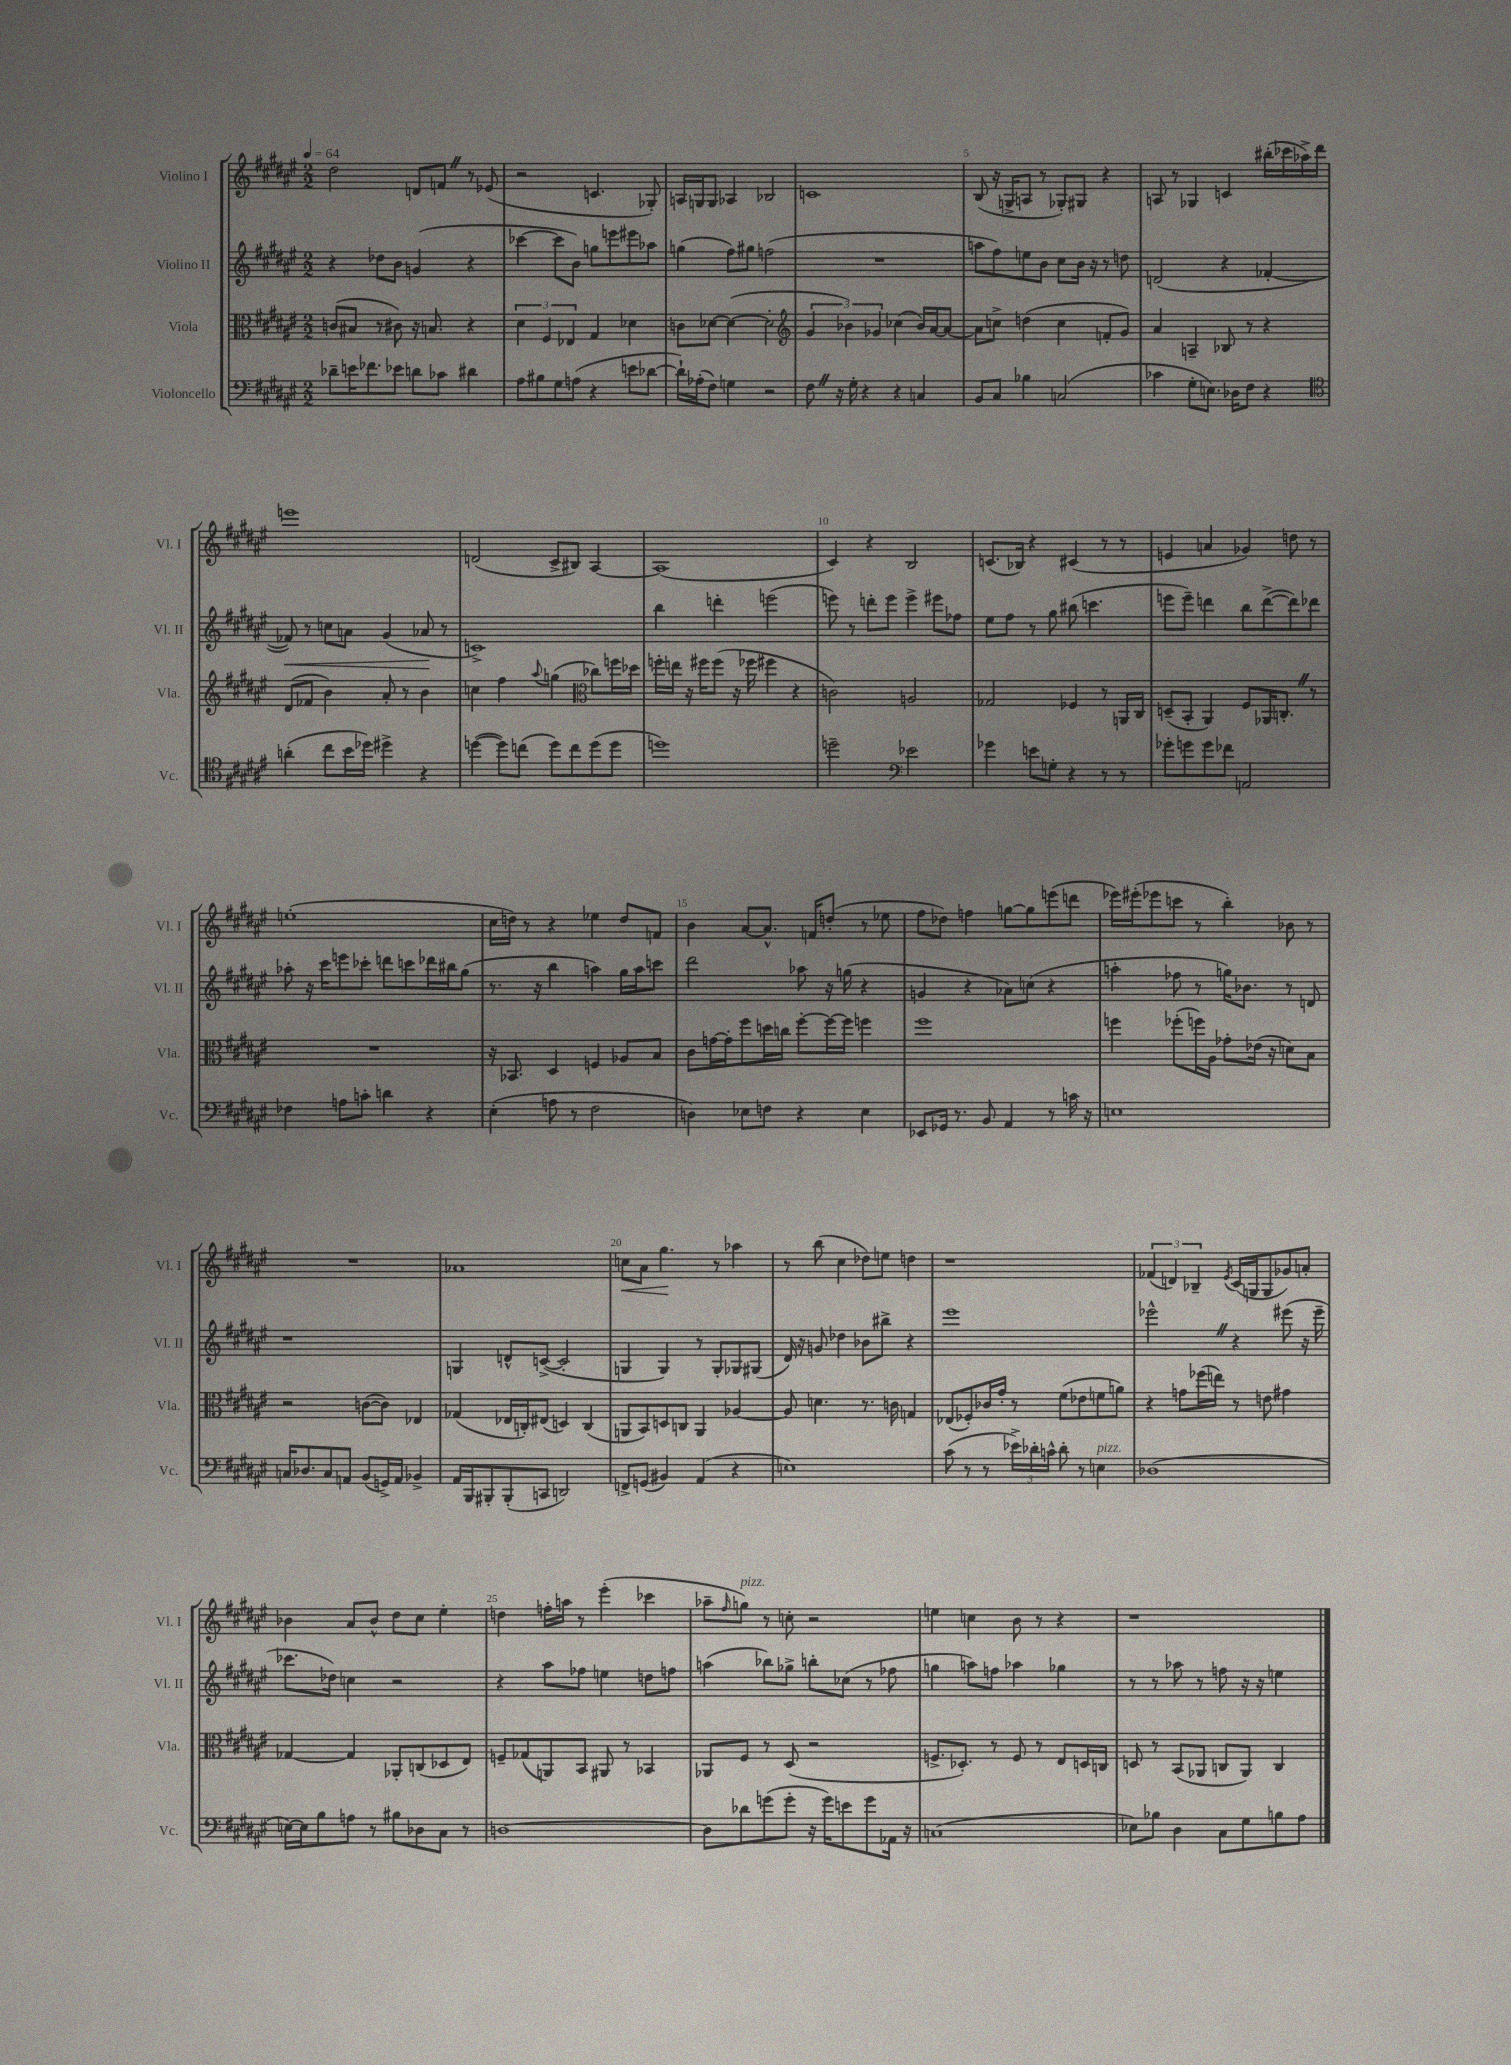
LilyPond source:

<<
\new StaffGroup <<
\new Staff = "s0" \with { instrumentName = "Violino I" shortInstrumentName = "Vl. I" } {
    \clef treble \key fis \major \numericTimeSignature \time 2/2 \tempo 4 = 64
    dis''2 d'8 f'8 \once \override BreathingSign.text = \markup { \musicglyph "scripts.caesura.straight" } \breathe r8 ees'8( |
    r2 c'4. ges8-.) |
    a16 g16 g8 aes4 bes2 |
    c'1 |
    b8( r16 g16-> a8 r8 ges8-.) gis8 r4 |
    a8 r8 ges4 c'4 bis''16-.( ces'''16 aes''16->) dis'''16 |
    e'''1 |
    d'2( cis'8-> bis8) ais4~ |
    ais1( |
    cis'4) r4 b2 |
    c'8.( bes16) r4 cis'4( r8 r8 |
    e'4 a'4 ges'4) d''8 r8 |
    e''1-.( |
    cis''16 d''16) r8 r4 ees''4 d''8 f'8 |
    b'4 ais'8~ ais'8.-^ f'16 d''8-.( r8 ees''8 |
    fis''8 des''8) f''4 g''8~ g''8 e'''8( d'''8 |
    ees'''16) eis'''16-.( ees'''8 c'''8 r8 b''4-.) bes'8 r8 |
    R1 |
    aes'1 |
    c''8\< ais'8 gis''4.\! r8 aes''4 |
    r8 b''8( cis''4 des''8) e''8 d''4 |
    r1 |
    \tuplet 3/2 { fes'4( d'4) bes4-- } \acciaccatura { eis'8 } cis'16( g16 g8 ges'8) a'8-. |
    bes'4 ais'8 bes'8-^ dis''8 cis''8 eis''4-. |
    d''4 f''16-. a''16 r8 eis'''4-.( ces'''4 |
    aes''8-- \grace { fis''16 } g''8^\markup { \italic "pizz." }) r8 c''8-. r2 |
    e''4 c''4 b'8 r8 r4 |
    r1 \bar "|." |
}
\new Staff = "s1" \with { instrumentName = "Violino II" shortInstrumentName = "Vl. II" } {
    \clef treble \key fis \major \numericTimeSignature \time 2/2
    r4 des''8 b'8 g'4( r4 |
    ces'''4~ ces'''8 b'8) g''8 e'''8 eis'''8 aes''8 |
    g''4( fis''8) gis''8 f''2( |
    R1 |
    a''8 fis''8) e''8 b'8 cis''8 b'16 r16 r8 d''8 |
    d'2( r4 fes'4~-. |
    fes'8\<) r8 c''8 a'8 gis'4( aes'8\! r8 |
    c'1->) |
    b''4 d'''4-. e'''2( |
    e'''8) r8 d'''8-. e'''8 e'''4-> eis'''8 fes''8 |
    eis''8 fis''8 r8 gis''8 bis''8( c'''4. |
    e'''8 e'''8--) d'''4 b''8 d'''8~->( d'''8) des'''8 |
    aes''8-. r16 cis'''16 e'''8 ces'''8-. d'''8 c'''8 des'''16 bis''16 gis''8( |
    r8. r16 b''4 a''4) gis''16 a''16 c'''8 |
    dis'''2 aes''8 r16 g''16( r4 |
    g'4 r4 aes'8) c''8( r4 |
    a''4-. fes''8 r8 g''16) bes'8. r8 d'8 |
    r1 |
    g4 d'8-^ c'8~->( c'2-. |
    g4 g4) r8 g8-. ges8 gis8( |
    dis'16) r16 g'8 des''4 bes'8 bis''8-> r4 |
    eis'''1 |
    ees'''2-^ \once \override BreathingSign.text = \markup { \musicglyph "scripts.caesura.straight" } \breathe r4 eis'''8( r16 eis'''16-- |
    ces'''8. des''16) c''4 r2 |
    r4 ais''8 fes''8 e''4 d''8 f''8 |
    a''4( bes''8) ges''8-> b''8-. ces''8( r8 fes''8 |
    g''4 a''8) f''8 aes''4 ges''4 |
    r8 r8 aes''8 r8 f''8 r16 r16 e''4 \bar "|." |
}
\new Staff = "s2" \with { instrumentName = "Viola" shortInstrumentName = "Vla." } {
    \clef alto \key fis \major \numericTimeSignature \time 2/2
    c'8( bis8 r8 cis'8) r16 b8. r4 |
    \tuplet 3/2 { dis'4 fis4 ees4 } gis4 des'4 |
    c'8 des'8~ des'4~( des'2-. |
    \clef treble \tuplet 3/2 { gis'4 bes'4) ges'4 } ces''4( bes'16) ais'16~ ais'8~ |
    ais'8 c''8-> d''4( c''4 f'8-. gis'8) |
    ais'4 a4-- bes8 r8 r4 |
    dis'8( fes'8 b'4) ais'8-. r8 b'4 |
    c''4 fis''4 \appoggiatura { ais''8 } g''4( \clef alto ces''8) f''16 des''16 |
    f''16-. e''16 r16 fis''16 fis''8( r16 fes''16 fis''4 r4 |
    c'2) a2 |
    ges2 fes4 r8 a,16 cis16 |
    d8--( b,8-. ais,4) fis8 aes,16 c8.-. \once \override BreathingSign.text = \markup { \musicglyph "scripts.caesura.straight" } \breathe r8 |
    R1 |
    r16 bes,8. dis4 f4 aes8 b8 |
    cis'8 g'16~ g'16-. fis''8 d''16 c''16 fis''8~-. fis''16~ fis''16 f''4 |
    fis''1 |
    f''4 fes''8-.( f''16) ais16 ges'8-. ees'16( r16 d'8) b8 |
    r2 c'8~( c'8) ees4 |
    ges4( ees16 c16-.) eis8( d4) c4( |
    a,8 b,8) d8 c8 a,4 aes4~ |
    aes8 d'4. r8. c'16 g4 |
    ees8( fes8-.) ces'16 gis'16-. r8 fis'8( ees'8 f'8 a'8) |
    r4 g'8 fes''16( e''16) r8 e'8 gis'4 |
    ges4~ ges4 aes,8-. c8( des8 eis8) |
    f8-- ges8( a,8) b,8 ais,8 r8 bes,4 |
    aes,8 fis8 r8 dis8( r2 |
    f8.-> des8.-.) r8 f8 r8 eis8 d16 c16 |
    d8 r8 b,8( aes,8 c8 aes,8) c4 \bar "|." |
}
\new Staff = "s3" \with { instrumentName = "Violoncello" shortInstrumentName = "Vc." } {
    \clef bass \key fis \major \numericTimeSignature \time 2/2
    des'8-- e'16 fes'8. ees'8 d'8 ces'8 dis'4 |
    ais8 bis8 gis8 a8( r4 e'8 des'8~ |
    des'16-!) aes16-.( fis8) g4 r2 |
    fis8 \once \override BreathingSign.text = \markup { \musicglyph "scripts.caesura.straight" } \breathe r16 gis16-. r4 r4 c4 |
    b,8 cis8 bes4 c2( |
    ces'4 gis8-. e8.) des16 fis8 r4 |
    \clef tenor a'4-.( cis''8 b'16 des''16) dis''4-> r4 |
    d''4~( d''8) c''8( d''8) c''8 d''8( d''8 |
    d''1) |
    d''2-- \clef bass ees'2 |
    ges'4 e'8 g8-. r4 r8 r8 |
    ges'8-. g'8 g'8 fes'8 a,2 |
    fes4 a8 c'8-. d'4 r4 |
    eis4-.( a8 r8 fis2 |
    d4) ees8 f8 r4 ees4 |
    ees,8 ges,16 r8. b,8 ais,4 r8 c'16 r16 |
    e1 |
    c16 des8. c8 a,8 b,8( g,16->) a,16 bes,4-> |
    ais,16 b,,16 bis,,8-. bis,,8-.( c,8 d,2) |
    f,8-> g,8( bis,4) ais,4( r4 |
    e1) |
    cis'8( r8 r8 \tuplet 3/2 { ees'16->) des'16-. c'16-^ } des'8-. r8 e4^\markup { \italic "pizz." } |
    des1( |
    e16~) e16 b8 a8 r8 bis8 des8 cis8 r8 |
    d1~ |
    d8 des'8 g'8( g'8-. r16 g'16) e'8 g'8 aes,16 r16 |
    c1( |
    ees8) bes8 dis4 cis8 gis8 b8 ais8 \bar "|." |
}
>>
>>
\layout { \context { \Score \override BarNumber.break-visibility = ##(#f #t #t) barNumberVisibility = #(every-nth-bar-number-visible 5) } }
